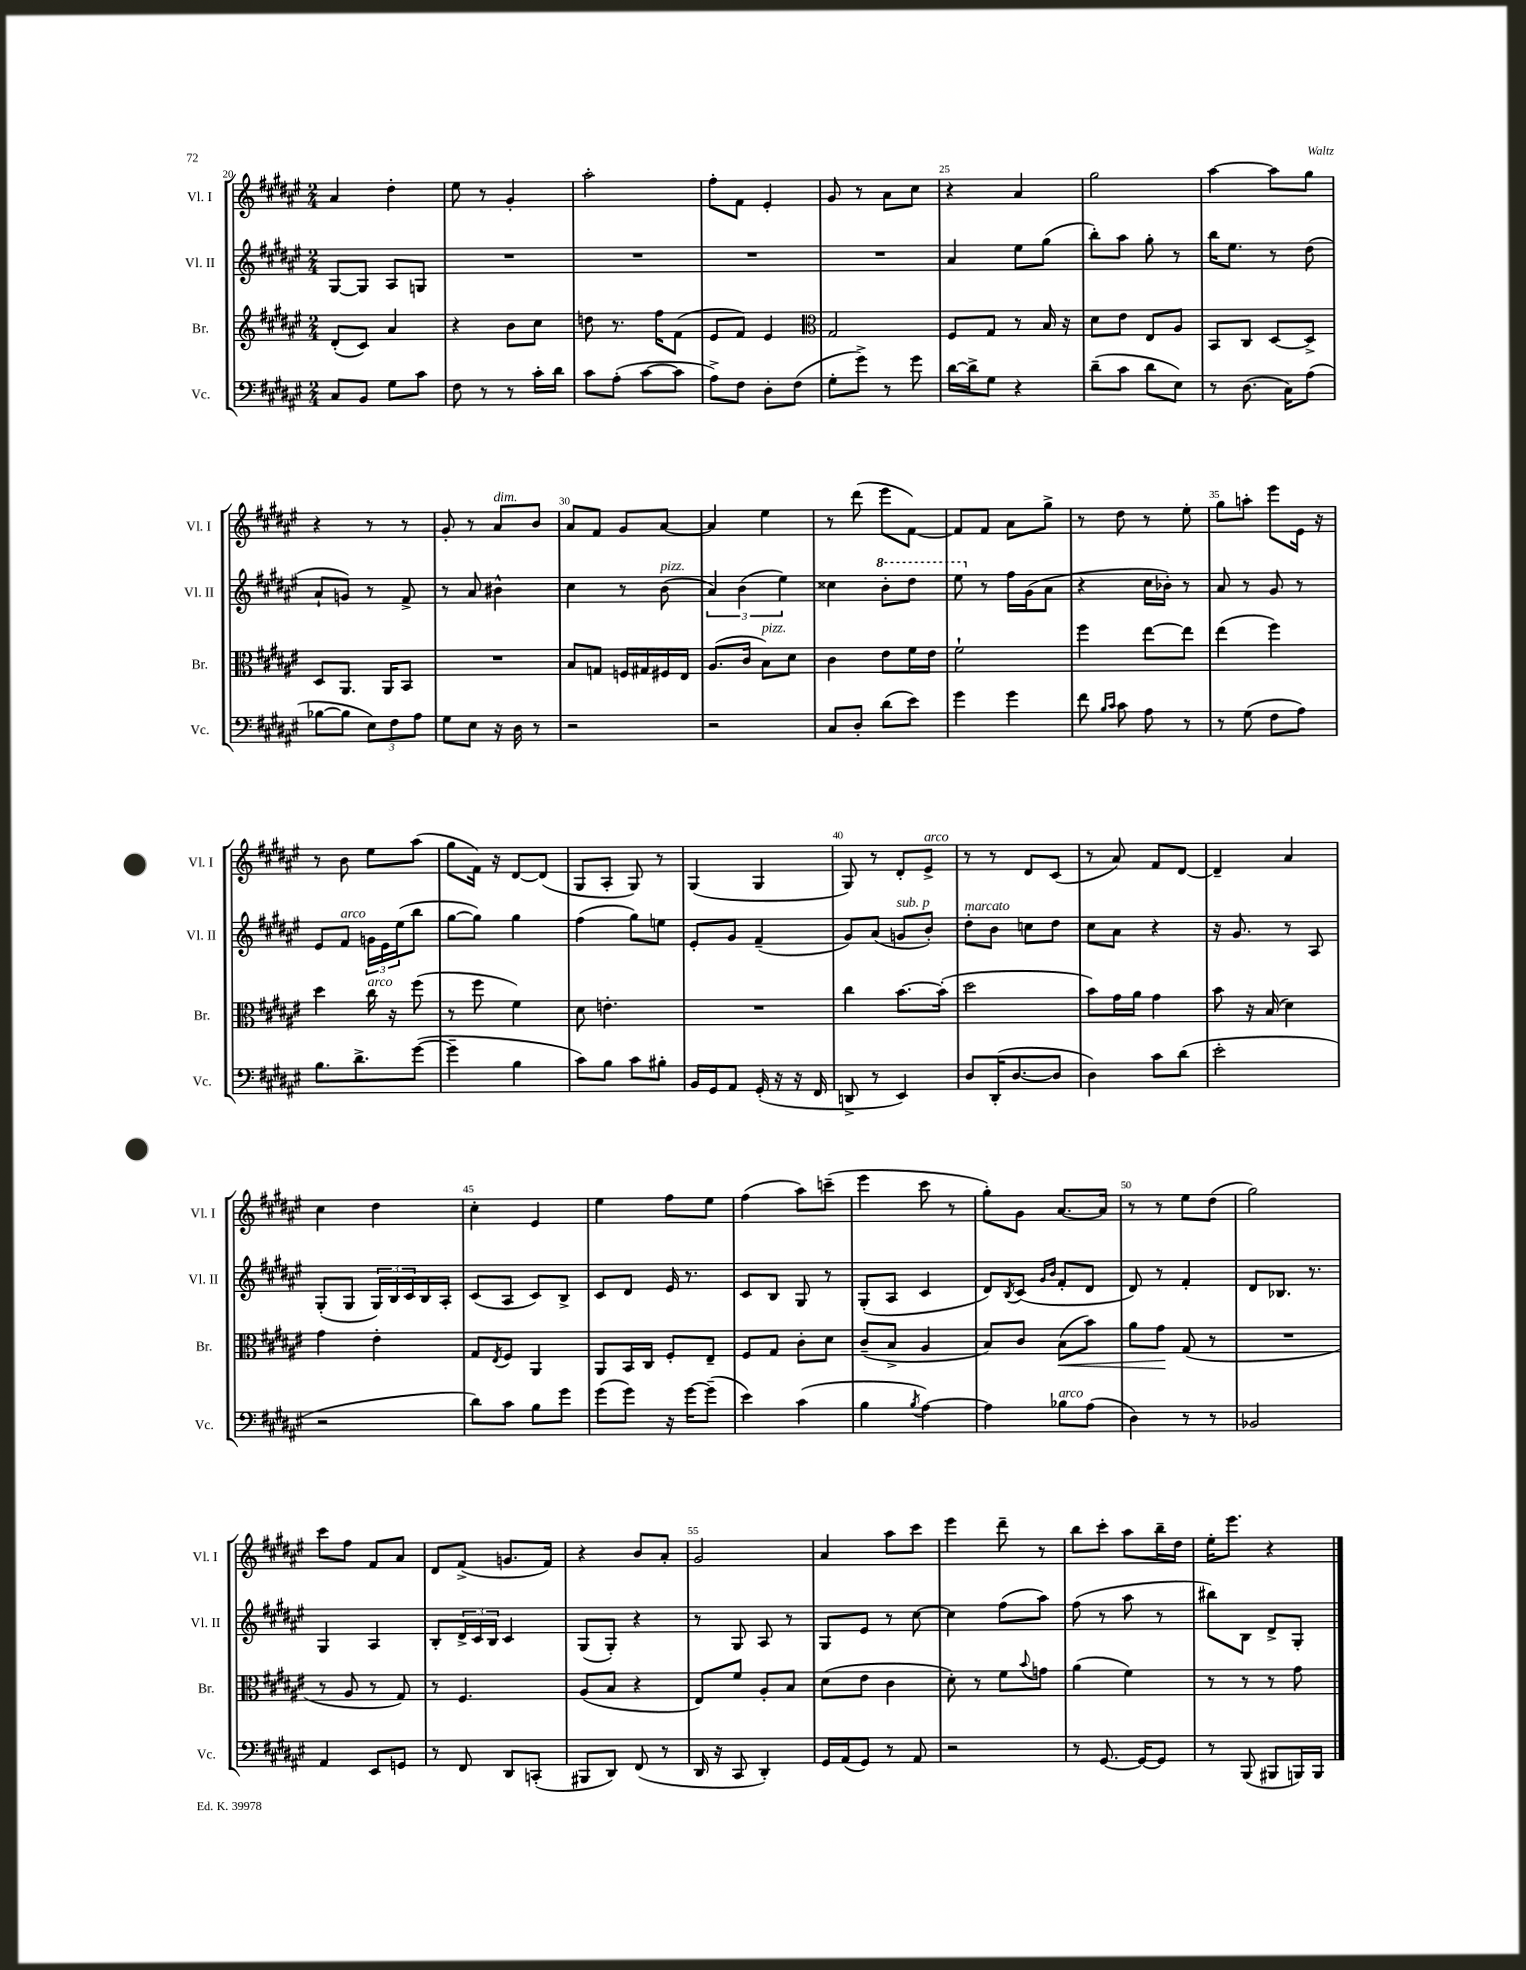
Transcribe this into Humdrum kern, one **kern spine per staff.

**kern	**kern	**dynam	**kern	**kern
*part4	*part3	*part3	*part2	*part1
*staff4	*staff3	*staff3	*staff2	*staff1
*I"Vc.	*I"Br.	*	*I"Vl. II	*I"Vl. I
*I'Vc.	*I'Br.	*	*I'Vl. II	*I'Vl. I
*clefF4	*clefG2	*	*clefG2	*clefG2
*k[f#c#g#d#a#e#]	*k[f#c#g#d#a#e#]	*	*k[f#c#g#d#a#e#]	*k[f#c#g#d#a#e#]
*M2/4	*M2/4	*	*M2/4	*M2/4
=20	=20	=20	=20	=20
8C#/L	(8d#'/L	.	[8G#/L	4a#/
8BB/J	8c#/J)	.	8G#/J]	.
8G#\L	4a#/	.	8A#/L	4dd#'\
8c#\J	.	.	8Gn/J	.
=21	=21	=21	=21	=21
8F#\	4r	.	2r	8ee#\
8r	.	.	.	8r
8r	8b\L	.	.	4g#'/
16c#'\LL	8cc#\J	.	.	.
16d#\JJ	.	.	.	.
=22	=22	=22	=22	=22
8c#\L	8ddn\	.	2r	2aa#'\
(8A#'\J	8.r	.	.	.
[8c#\L	.	.	.	.
.	16ff#\KL	.	.	.
8c#\J]	(8f#\J	.	.	.
=23	=23	=23	=23	=23
8A#^\L)	8e#/L	.	2r	8ff#'\L
8F#\J	8f#/J)	.	.	8f#\J
8D#'\L	4e#/	.	.	4e#'/
(8F#\J	.	.	.	.
=24	=24	=24	=24	=24
*	*clefC3	*	*	*
8G#'\L	2G#/	.	2r	8g#/
8g#^\J)	.	.	.	8r
8r	.	.	.	8a#\L
8g#\	.	.	.	8cc#\J
=25	=25	=25	=25	=25
[16d#\LL	8F#/L	.	4a#/	4r
16d#^\J]	.	.	.	.
8G#\J	8G#/J	.	.	.
4r	8r	.	8ee#\L	4a#/
.	16B/	.	(8gg#\J	.
.	16r	.	.	.
=26	=26	=26	=26	=26
(8d#~\L	8d#\L	.	8bb'\L)	2gg#\
8c#\J	8e#\J	.	8aa#\J	.
8d#\L	8E#/L	.	8gg#'\	.
8E#\J)	8A#/J	.	8r	.
=27	=27	=27	=27	=27
8r	8BB/L	.	16bb\KL	[4aa#\
.	.	.	8.ee#\J	.
(8.D#\	8C#/J	.	.	.
.	[8D#/L	.	8r	8aa#\L]
16C#\KL)	.	.	.	.
(8A#\J	8D#^/J]	.	(8dd#\	8gg#\J
!!LO:LB:g=z
=28	=28	=28	=28	=28
[8B-X\L	8D#/L	.	8a#`/L	4r
8B-\J]	8.AA#/J	.	8gn/J)	.
12E#\L)	.	.	8r	8r
.	16AA#/KL	.	.	.
12F#\	.	.	.	.
.	8BB/J	.	8f#^/	8r
12A#\J	.	.	.	.
=29	=29	=29	=29	=29
8G#\L	2r	.	8r	8g#'/
8E#\J	.	.	8a#/	8r
!	!	!	!	!LO:TX:a:i:t=dim.
16r	.	.	4b#X^^\	8a#/L
16D#\	.	.	.	.
8r	.	.	.	8b/J
=30	=30	=30	=30	=30
2r	8B/L	.	4cc#\	8a#/L
.	8Gn/J	.	.	8f#/J
.	16Fn/LL	.	8r	8g#/L
.	16G#X/	.	.	.
!	!	!	!LO:TX:a:i:t=pizz.	!
.	16F#X/	.	(8b\	[8a#/J
.	16E#/JJ	.	.	.
=31	=31	=31	=31	=31
2r	(8.A#/L	.	6a#/)	4a#/]
.	.	.	(6b\	.
.	16c#/Jk	.	.	.
!	!LO:TX:a:i:t=pizz.	!	!	!
.	8B\L)	.	.	4ee#\
.	.	.	6ee#\)	.
.	8d#\J	.	.	.
=32	=32	=32	=32	=32
8C#/L	4c#\	.	4cc##X\	8r
8D#'/J	.	.	.	(8ddd#\
*	*	*	*8va	*
(8d#\L	8e#\L	.	8bb'\L	8eee#\L
8e#\J)	16f#\L	.	8ddd#\J	[8f#\J)
.	16e#\JJ	.	.	.
=33	=33	=33	=33	=33
4g#\	2f#`\	.	8eee#\	8f#/L]
*	*	*	*X8va	*
.	.	.	8r	8f#/J
4g#\	.	.	16ff#\LL	8a#\L
.	.	.	(16g#\J	.
.	.	.	8a#\J	8gg#^\J
=34	=34	=34	=34	=34
8f#\	4ff#\	.	4r	8r
16qqB/LL	.	.	.	.
16qqc#/JJ	.	.	.	.
8c#\	.	.	.	8dd#\
8A#\	[8ee#\L	.	16cc#\LL	8r
.	.	.	16b-X'\JJ)	.
8r	8ee#\J]	.	8r	8ee#'\
=35	=35	=35	=35	=35
8r	(4ee#\	.	8a#/	8gg#\L
(8G#\	.	.	8r	8aan'\J
8F#\L	4ff#\)	.	8g#/	8eee#\L
8A#\J)	.	.	8r	16e#\Jk
.	.	.	.	16r
!!LO:LB:g=z
=36	=36	=36	=36	=36
8.B\L	4dd#\	.	8e#/L	8r
!	!	!	!LO:TX:a:i:t=arco	!
.	.	.	8f#/J	8b\
8.d#^\	.	.	.	.
!	!LO:TX:a:i:t=arco	!	!	!
.	16cc#\	.	24gn\LL	8ee#\L
.	.	.	24e#\	.
.	16r	.	.	.
.	.	.	(24ee#\J	.
([8g#\J	(8ff#\	.	8bb\J	(8aa#\J
=37	=37	=37	=37	=37
4g#~\]	8r	.	[8gg#\L	8gg#\L
.	8ff#\	.	8gg#\J])	16f#\Jk)
.	.	.	.	16r
4B\	4f#\)	.	4gg#\	[8d#/L
.	.	.	.	(8d#/J]
=38	=38	=38	=38	=38
8c#\L)	8d#\	.	(4ff#\	8G#/L
8B\J	4.en'\	.	.	8A#'/J
8c#\L	.	.	8gg#\L)	8G#/)
8B#X'\J	.	.	8een\J	8r
=39	=39	=39	=39	=39
16BB/LL	2r	.	8e#'/L	(4G#/
16GG#/J	.	.	.	.
8AA#/J	.	.	8g#/J	.
(16GG#'/	.	.	(4f#~/	4G#/
16r	.	.	.	.
16r	.	.	.	.
16FF#/	.	.	.	.
=40	=40	=40	=40	=40
8DDn^/	4cc#\	.	8g#/L)	8G#/)
8r	.	.	(8a#/J	8r
!	!	!	!LO:TX:a:i:t=sub. p	!
4EE#/)	[8.b\L	.	8gn/L	8d#'/L
!	!	!	!	!LO:TX:a:i:t=arco
.	.	.	8b'/J)	8e#^/J
.	(16b'\Jk]	.	.	.
=41	=41	=41	=41	=41
!	!	!	!LO:TX:a:i:t=marcato	!
8D#/L	2dd#\	.	8dd#'\L	8r
(16DD#'/K	.	.	8b\J	8r
[8.D#/	.	.	.	.
.	.	.	8ccn\L	8d#/L
8D#/J]	.	.	8dd#\J	(8c#/J
=42	=42	=42	=42	=42
4D#\)	8b\L)	.	8cc#\L	8r
.	16g#\L	.	8a#\J	8a#/)
.	16a#\JJ	.	.	.
8c#\L	4g#\	.	4r	8f#/L
(8d#\J	.	.	.	[8d#/J
=43	=43	=43	=43	=43
2e#'\	8b\	.	16r	4d#~/]
.	.	.	8.g#/	.
.	16r	.	.	.
.	(16B/	.	.	.
.	4d#\)	.	8r	4a#/
.	.	.	8A#/	.
!!LO:LB:g=z
=44	=44	=44	=44	=44
2r	4g#\	.	(8G#'/L	4cc#\
.	.	.	8G#/J	.
.	4e#'\	.	24G#/LL)	4dd#\
.	.	.	24B/	.
.	.	.	24c#/	.
.	.	.	16B/	.
.	.	.	16A#'/JJ	.
=45	=45	=45	=45	=45
8d#\L)	8G#/L	.	(8c#/L	4cc#'\
.	8qE#/	.	.	.
8c#\J	8F#/J	.	8A#/J	.
8B\L	4AA#/	.	8c#/L)	4e#/
8g#\J	.	.	8B^/J	.
=46	=46	=46	=46	=46
(8g#\L	8AA#/L	.	8c#/L	4ee#\
8g#\J)	16BB/L	.	8d#/J	.
.	16C#/JJ	.	.	.
16r	8F#'/L	.	16e#/	8ff#\L
[16g#\KL	.	.	8.r	.
(8g#~\J]	8E#~/J	.	.	8ee#\J
=47	=47	=47	=47	=47
4e#\)	8F#/L	.	8c#/L	(4ff#\
.	8G#/J	.	8B/J	.
(4c#\	8c#'\L	.	8G#/	8aa#\L)
.	8d#\J	.	8r	(8cccn~\J
=48	=48	=48	=48	=48
4B\	(8c#~/L	.	(8G#'/L	4eee#\
.	8B^/J	.	8A#/J	.
8qB/	.	.	.	.
[4A#\)	4A#/	.	4c#/	8ccc#\
.	.	.	.	8r
=49	=49	=49	=49	=49
4A#\]	8B/L)	.	8d#/L)	8gg#'\L)
.	.	.	8qB/	.
.	8c#/J	.	(8c#/J	8g#\J
.	.	.	16qqg#/LL	.
.	.	.	16qqb/JJ	.
!LO:TX:a:i:t=arco	!	!	!	!
!	!	!LO:HP:b	!	!
8B-X\L	(8B\L	<	8f#'/L	[8.a#/L
(8A#\J	8b\J)	.	8d#/J	.
.	.	.	.	16a#/Jk]
=50	=50	=50	=50	=50
4D#\)	8a#\L	.	8d#/)	8r
.	8g#\J	.	8r	8r
8r	(8G#/	[	4f#'/	8ee#\L
8r	8r	.	.	(8dd#\J
=51	=51	=51	=51	=51
2BB-X/	2r	.	8d#/L	2gg#\)
.	.	.	8.B-X/J	.
.	.	.	8.r	.
!!LO:LB:g=z
=52	=52	=52	=52	=52
4AA#/	8r	.	4G#/	8ccc#\L
.	8A#/	.	.	8ff#\J
8EE#/L	8r	.	4A#/	8f#/L
8GGn/J	8G#/)	.	.	8a#/J
=53	=53	=53	=53	=53
8r	8r	.	8B'/L	8d#/L
8FF#/	4.F#/	.	24d#^/L	(8f#^/J
.	.	.	24c#/	.
.	.	.	24B/JJ	.
8DD#/L	.	.	4c#/	8.gn/L
(8CCn'/J	.	.	.	.
.	.	.	.	16f#/Jk)
=54	=54	=54	=54	=54
8BBB#X/L	(8A#/L	.	(8G#/L	4r
8DD#/J)	8B/J	.	8G#'/J)	.
(8FF#/	4r	.	4r	8b/L
8r	.	.	.	8a#'/J
=55	=55	=55	=55	=55
16DD#/	8E#/L)	.	8r	2g#/
16r	.	.	.	.
8CC#/	8f#/J	.	8G#/	.
4DD#'/)	8A#'/L	.	8A#/	.
.	8B/J	.	8r	.
=56	=56	=56	=56	=56
16GG#/LL	(8d#\L	.	8G#/L	4a#/
(16AA#/J	.	.	.	.
8GG#/J)	8e#\J	.	8e#/J	.
8r	4c#\	.	8r	8aa#\L
8AA#/	.	.	[8cc#\	8ccc#\J
=57	=57	=57	=57	=57
2r	8d#'\)	.	4cc#\]	4eee#\
.	8r	.	.	.
.	8f#\L	.	(8ff#\L	8ddd#~\
.	8qqb/	.	.	.
.	8gn\J	.	8aa#\J)	8r
=58	=58	=58	=58	=58
8r	(4a#\	.	(8ff#\	8bb\L
[8.GG#/	.	.	8r	8ccc#'\J
.	4f#\)	.	8aa#\	8aa#\L
16GG#/KL_	.	.	.	.
8GG#/J]	.	.	8r	16bb~\L
.	.	.	.	16dd#\JJ
=59	=59	=59	=59	=59
8r	8r	.	8bb#X\L)	16ee#'\KL
.	.	.	.	8.eee#\J
(8BBB/	8r	.	8B\J	.
8BBB#X/L	8r	.	8d#^/L	4r
16BBBn/L)	8g#\	.	8G#'/J	.
16BBB/JJ	.	.	.	.
==	==	==	==	==
*-	*-	*-	*-	*-
